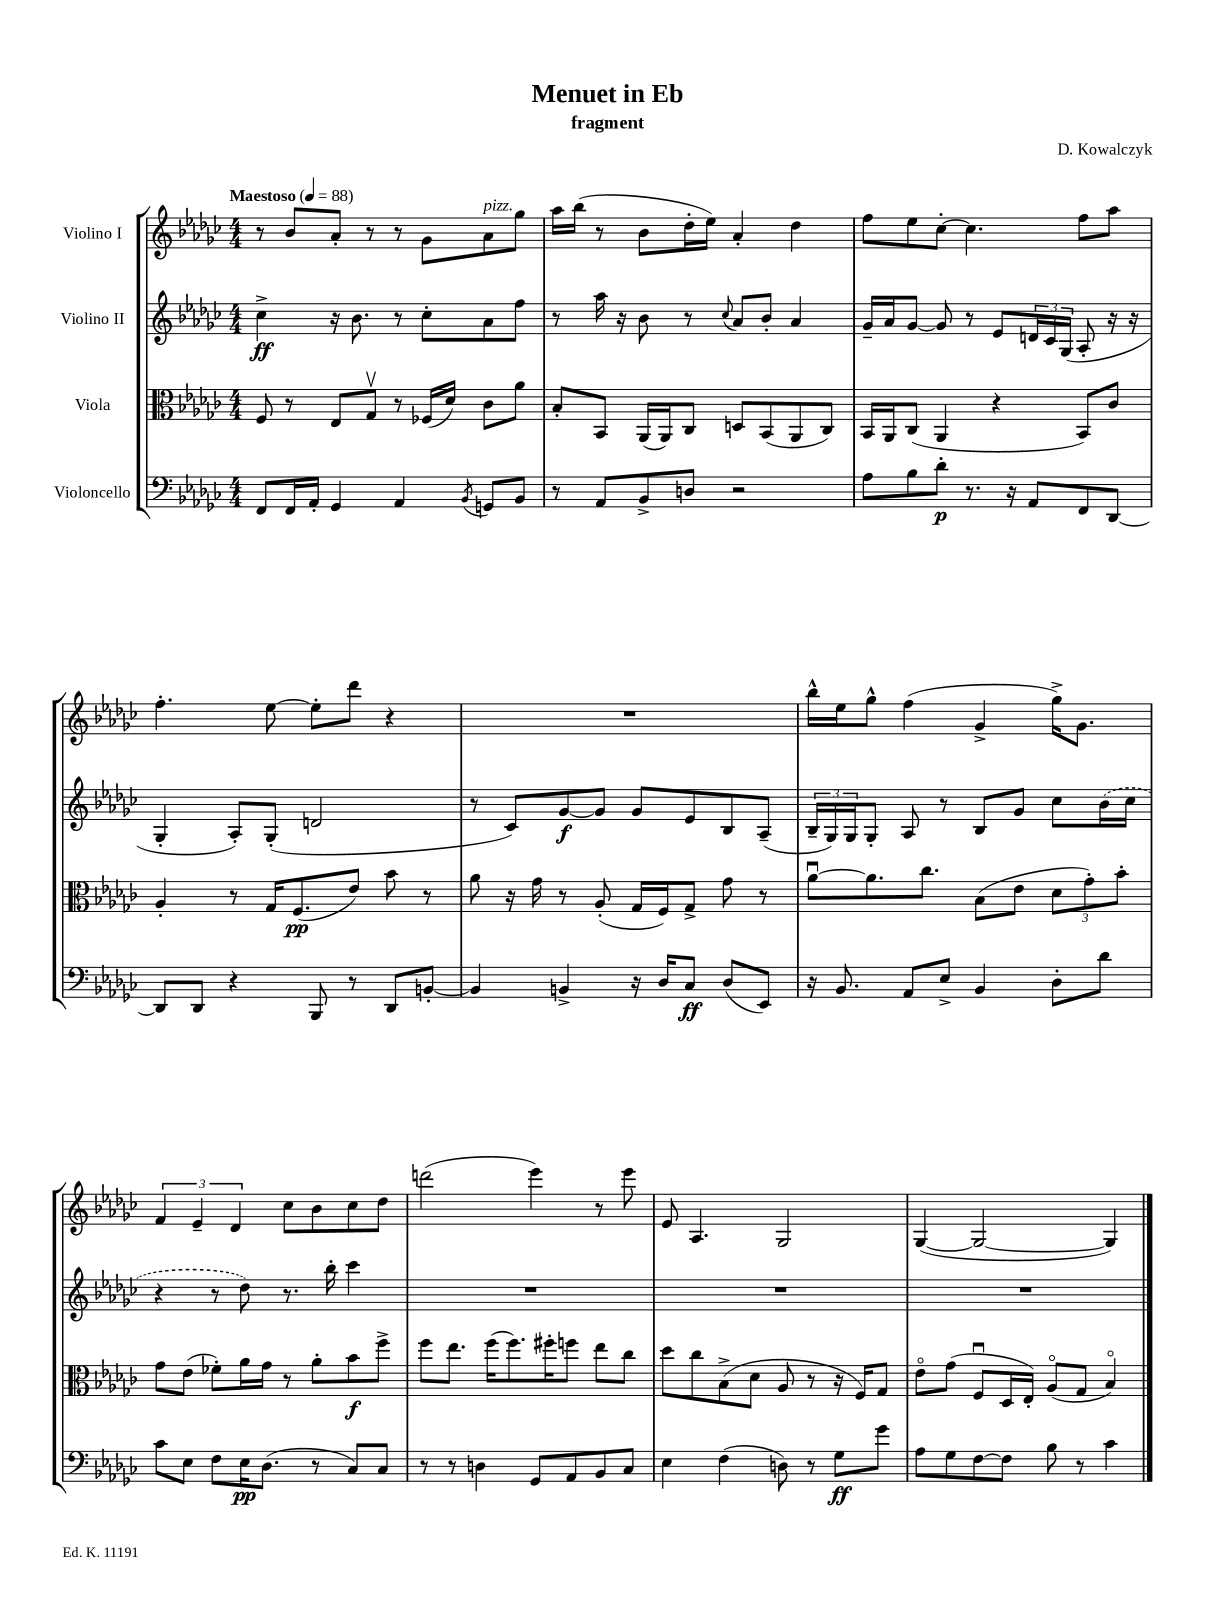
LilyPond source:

\header { title = "Menuet in Eb" composer = "D. Kowalczyk" subtitle = "fragment" }
<<
\new StaffGroup <<
\new Staff = "s0" \with { instrumentName = "Violino I" } {
    \clef treble \key ges \major \numericTimeSignature \time 4/4 \tempo "Maestoso" 4 = 88
    r8 bes'8 aes'8-. r8 r8 ges'8 aes'8^\markup { \italic "pizz." } ges''8 |
    aes''16 bes''16( r8 bes'8 des''16-. ees''16) aes'4-. des''4 |
    f''8 ees''8 ces''8~-. ces''4. f''8 aes''8 |
    f''4.-. ees''8~ ees''8-. des'''8 r4 |
    R1 |
    bes''16-^ ees''16 ges''8-^ f''4( ges'4-> ges''16->) ges'8. |
    \tuplet 3/2 { f'4 ees'4-- des'4 } ces''8 bes'8 ces''8 des''8 |
    d'''2( ees'''4) r8 ees'''8 |
    ees'8 aes4. ges2 |
    ges4~( ges2~ ges4) \bar "|." |
}
\new Staff = "s1" \with { instrumentName = "Violino II" } {
    \clef treble \key ges \major \numericTimeSignature \time 4/4
    ces''4->\ff r16 bes'8. r8 ces''8-. aes'8 f''8 |
    r8 aes''16 r16 bes'8 r8 \appoggiatura { ces''8 } aes'8 bes'8-. aes'4 |
    ges'16-- aes'16 ges'8~ ges'8 r8 ees'8 \tuplet 3/2 { d'16 ces'16 ges16( } aes8-. r16 r16 |
    ges4-. aes8-.) ges8-.( d'2 |
    r8 ces'8) ges'8~\f ges'8 ges'8 ees'8 bes8 aes8--( |
    \tuplet 3/2 { bes16-- ges16) ges16 } ges8-. aes8 r8 bes8 ges'8 ces''8 \once \slurDashed bes'16( ces''16 |
    r4 r8 des''8) r8. bes''16-. ces'''4 |
    R1 |
    R1 |
    R1 \bar "|." |
}
\new Staff = "s2" \with { instrumentName = "Viola" } {
    \clef alto \key ges \major \numericTimeSignature \time 4/4
    f8 r8 ees8 ges8\upbow r8 fes16( des'16) ces'8 aes'8 |
    bes8-. bes,8 aes,16( aes,16) ces8 d8 bes,8( aes,8 ces8) |
    bes,16 aes,16 ces8( aes,4 r4 bes,8) ces'8 |
    aes4-. r8 ges16 f8.\pp( ees'8) bes'8 r8 |
    aes'8 r16 ges'16 r8 aes8-.( ges16 f16) ges8-> ges'8 r8 |
    aes'8~\downbow aes'8. ces''8. bes8( ees'8 \tuplet 3/2 { des'8 ges'8-.) bes'8-. } |
    ges'8 ees'8( fes'8-.) aes'16 ges'16 r8 aes'8-. bes'8\f f''8-> |
    f''8 ees''8. f''16( f''8.) fis''16-. f''8 ees''8 ces''8 |
    des''8 ces''8 bes8->( des'8 aes8 r8 r16 f16) ges8 |
    ees'8\flageolet ges'8( f8\downbow des16 ees16-.) aes8\flageolet( ges8 bes4\flageolet) \bar "|." |
}
\new Staff = "s3" \with { instrumentName = "Violoncello" } {
    \clef bass \key ges \major \numericTimeSignature \time 4/4
    f,8 f,16 aes,16-. ges,4 aes,4 \acciaccatura { bes,8 } g,8 bes,8 |
    r8 aes,8 bes,8-> d8 r2 |
    aes8 bes8 des'8-.\p r8. r16 aes,8 f,8 des,8~ |
    des,8 des,8 r4 bes,,8 r8 des,8 b,8~-. |
    b,4 b,4-> r16 des16 ces8\ff des8( ees,8) |
    r16 bes,8. aes,8 ees8-> bes,4 des8-. des'8 |
    ces'8 ees8 f8 ees16\pp des8.( r8 ces8) ces8 |
    r8 r8 d4 ges,8 aes,8 bes,8 ces8 |
    ees4 f4( d8) r8 ges8\ff ges'8 |
    aes8 ges8 f8~ f8 bes8 r8 ces'4 \bar "|." |
}
>>
>>
\layout { \context { \Score \remove "Bar_number_engraver" } }
